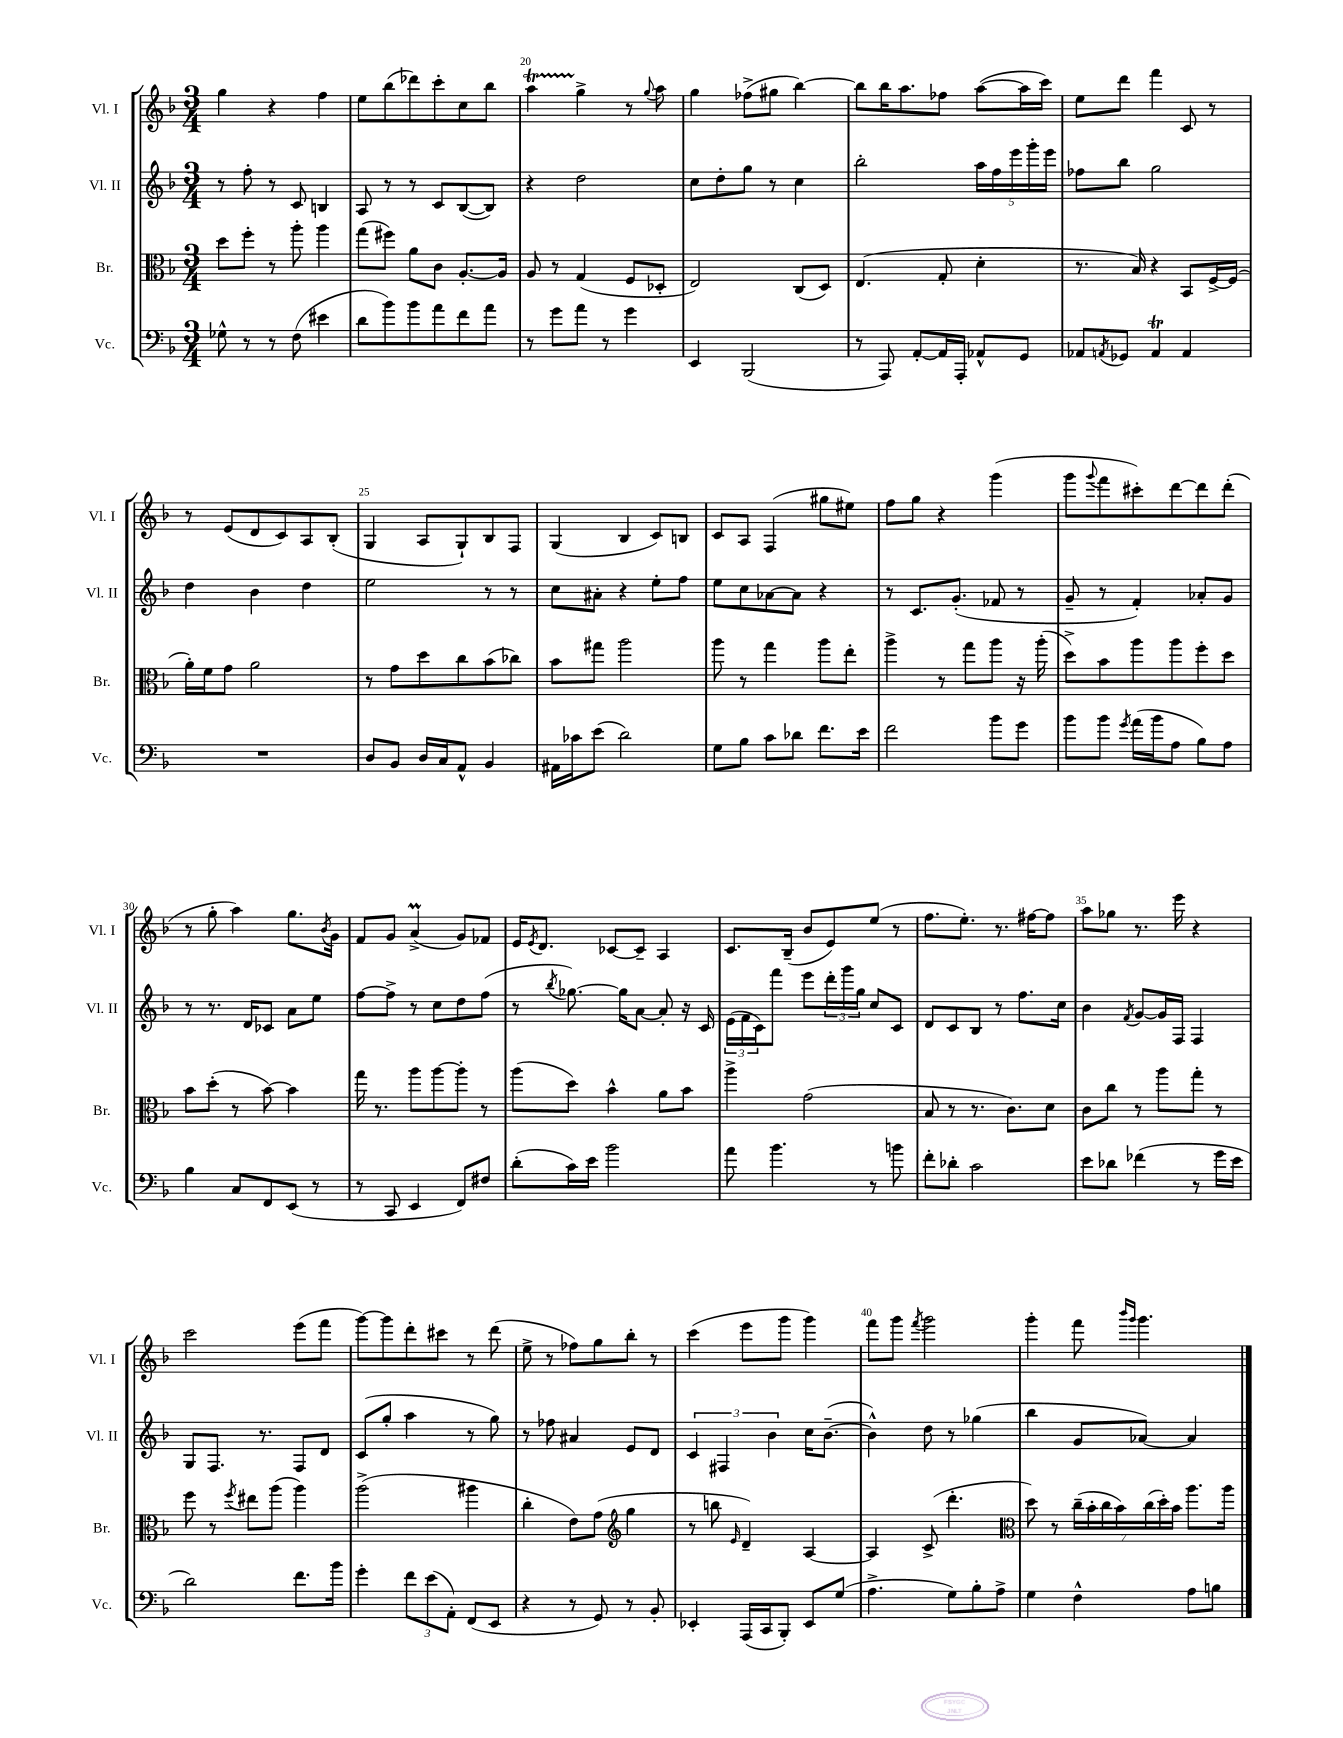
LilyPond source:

<<
\new StaffGroup <<
\new Staff = "s0" \with { instrumentName = "Vl. I" shortInstrumentName = "Vl. I" } {
    \clef treble \key f \major \numericTimeSignature \time 3/4
    g''4 r4 f''4 |
    e''8 bes''8( des'''8) c'''8-. c''8 bes''8 |
    a''4\startTrillSpan g''4->\stopTrillSpan r8 \appoggiatura { g''8 } a''8 |
    g''4 fes''8->( gis''8 bes''4~) |
    bes''8 bes''16 a''8. fes''8 a''8~( a''16 c'''16) |
    e''8 d'''8 f'''4 c'8 r8 |
    r8 e'8( d'8 c'8) a8 bes8-.( |
    g4 a8 g8-!) bes8 f8 |
    g4( bes4 c'8) b8 |
    c'8 a8 f4( gis''8 eis''8) |
    f''8 g''8 r4 g'''4( |
    g'''8 \appoggiatura { g'''8 } f'''8 cis'''8-.) d'''8~ d'''8 d'''8-.( |
    r8 g''8-. a''4) g''8. \acciaccatura { bes'8 } g'16 |
    f'8 g'8 a'4->\prall( g'8) fes'8 |
    e'16 \acciaccatura { e'8 } d'8. ces'8~ ces'8-- a4 |
    c'8. bes16--( bes'8 e'8) e''8( r8 |
    f''8. e''8.-.) r8. fis''16~ fis''8 |
    a''8 ges''8 r8. e'''16 r4 |
    c'''2 e'''8( f'''8 |
    g'''8~) g'''8 d'''8-. cis'''8 r8 d'''8( |
    e''8-> r8 fes''8) g''8 bes''8-. r8 |
    c'''4( e'''8 g'''8 g'''4) |
    f'''8 g'''8 \acciaccatura { f'''8 } g'''2 |
    g'''4-. f'''8 \grace { bes'''16 g'''16 } g'''4. \bar "|." |
}
\new Staff = "s1" \with { instrumentName = "Vl. II" shortInstrumentName = "Vl. II" } {
    \clef treble \key f \major \numericTimeSignature \time 3/4
    r8 f''8-. r8 c'8 b4 |
    a8 r8 r8 c'8 bes8~( bes8) |
    r4 d''2 |
    c''8 d''8-. g''8 r8 c''4 |
    bes''2-. \tuplet 5/4 { a''16 f''16 e'''16 g'''16-. e'''16 } |
    fes''8 bes''8 g''2 |
    d''4 bes'4 d''4 |
    e''2 r8 r8 |
    c''8 ais'8-. r4 e''8-. f''8 |
    e''8 c''8 aes'8~ aes'8 r4 |
    r8 c'8. g'8.-.( fes'8 r8 |
    g'8-- r8 f'4-.) aes'8-. g'8 |
    r8 r8. d'16 ces'8 a'8 e''8 |
    f''8~ f''8-> r8 c''8 d''8 f''8( |
    r8 \acciaccatura { bes''8 } ges''8.~) ges''16 a'8~ a'8-. r16 c'16 |
    \tuplet 3/2 { e'16( f'16 c'16) } f'''8 e'''8 \tuplet 3/2 { d'''16-. g'''16 g''16 } c''8 c'8 |
    d'8 c'8 bes8 r8 f''8. c''16 |
    bes'4 \acciaccatura { f'8 } g'8~ g'16 f16 f4 |
    g8 f8. r8. f8 d'8 |
    c'8( g''8-. a''4 r8 g''8) |
    r8 fes''8 ais'4 e'8 d'8 |
    \tuplet 3/2 { c'4 fis4 bes'4 } c''16 bes'8.~--( |
    bes'4-^) d''8 r8 ges''4( |
    bes''4 g'8 aes'8~) aes'4 \bar "|." |
}
\new Staff = "s2" \with { instrumentName = "Br." shortInstrumentName = "Br." } {
    \clef alto \key f \major \numericTimeSignature \time 3/4
    d''8 f''8-. r8 a''8-. a''4 |
    g''8( fis''8) a'8 c'8 a8.~-. a16 |
    a8 r8 g4( f8 des8-. |
    e2) c8( d8) |
    e4.( g8-. d'4-. |
    r8. bes16) r4 bes,8 f16~-> f16( |
    a'16-.) f'16 g'8 a'2 |
    r8 g'8 d''8 c''8 bes'8( ces''8) |
    bes'8 gis''8 a''2 |
    a''8 r8 g''4 a''8 e''8-. |
    a''4-> r8 g''8 a''8 r16 a''16-.( |
    d''8->) bes'8 a''8 a''8 f''8-. d''8 |
    bes'8 d''8-.( r8 bes'8~) bes'4 |
    g''16 r8. a''8 a''8~ a''8-. r8 |
    a''8( d''8) bes'4-^ a'8 bes'8 |
    a''4-> g'2( |
    bes8 r8 r8. c'8.) d'8 |
    c'8 c''8 r8 a''8 g''8-. r8 |
    f''8 r8 \acciaccatura { f''8 } eis''8 a''8( a''4) |
    a''2->( ais''4 |
    c''4-. e'8) g'8( \clef treble g''4 |
    r8 b''8 \grace { e'16 } d'4--) a4~ |
    a4 c'8->( d'''4.-. |
    \clef alto d''8) r8 \tuplet 7/4 { c''16--( bes'16-. c''16 bes'16) c''16( d''16-.) bes'16 } a''8. a''16 \bar "|." |
}
\new Staff = "s3" \with { instrumentName = "Vc." shortInstrumentName = "Vc." } {
    \clef bass \key f \major \numericTimeSignature \time 3/4
    ges8-^ r8 r8 f8( eis'4 |
    d'8 bes'8) bes'8 a'8 f'8 a'8 |
    r8 g'8 a'8 r8 g'4 |
    e,4 bes,,2( |
    r8 a,,8) a,8~-. a,16 a,,16-. aes,8-^ g,8 |
    aes,8 \acciaccatura { a,8 } ges,8 a,4\trill a,4 |
    R2. |
    d8 bes,8 d16 c16 a,8-^ bes,4 |
    ais,16 ces'16 e'8( d'2) |
    g8 bes8 c'8 des'8 f'8. e'16 |
    f'2 bes'8 g'8 |
    bes'8 bes'8 \acciaccatura { g'8 } a'16( bes'16 a8 bes8) a8 |
    bes4 c8 f,8 e,8( r8 |
    r8 c,8 e,4 f,8) fis8 |
    d'8-.( c'16) e'16 bes'2 |
    a'8 bes'4. r8 b'8 |
    f'8-. des'8-. c'2 |
    e'8 des'8 fes'4( r8 g'16 e'16 |
    d'2) f'8. bes'16 |
    g'4-. \tuplet 3/2 { f'8 e'8( a,8-.) } f,8( e,8 |
    r4 r8 g,8) r8 bes,8-. |
    ees,4-. a,,16( c,16 bes,,8-.) ees,8 g8( |
    a4.-> g8) bes8-. a8-> |
    g4 f4-^ a8 b8 \bar "|." |
}
>>
>>
\layout { \context { \Score currentBarNumber = #18 \override BarNumber.break-visibility = ##(#f #t #t) barNumberVisibility = #(every-nth-bar-number-visible 5) } }
